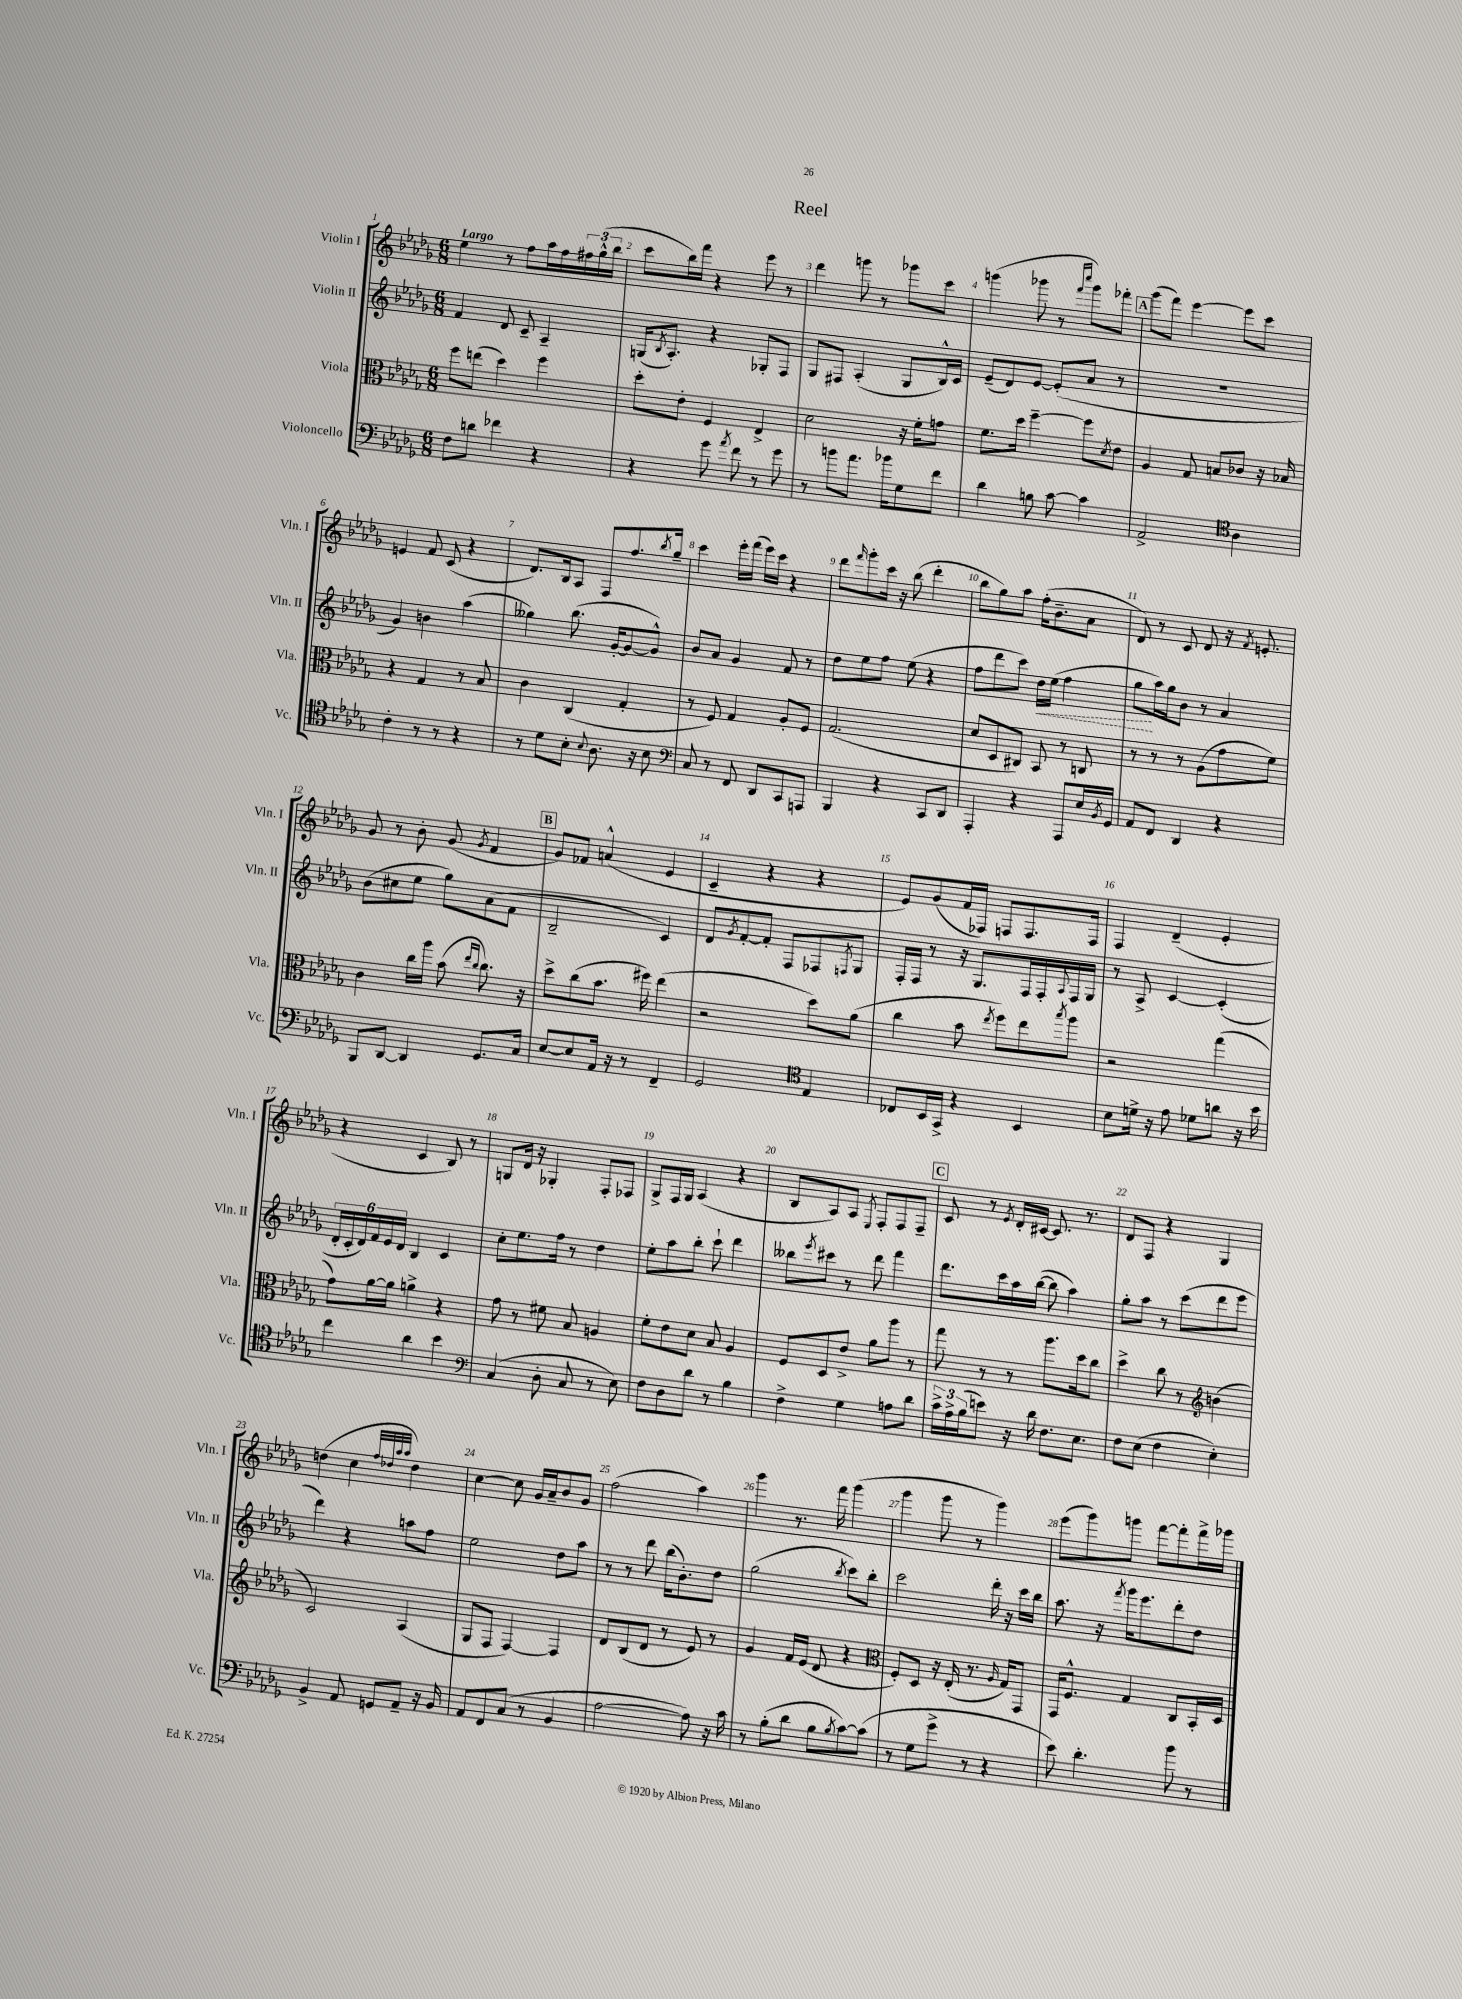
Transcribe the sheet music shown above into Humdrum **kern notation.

**kern	**kern	**kern	**dynam	**kern
*part4	*part3	*part2	*part2	*part1
*staff4	*staff3	*staff2	*staff2	*staff1
*I"Violoncello	*I"Viola	*I"Violin II	*	*I"Violin I
*I'Vc.	*I'Vla.	*I'Vln. II	*	*I'Vln. I
*clefF4	*clefC3	*clefG2	*	*clefG2
*k[b-e-a-d-g-]	*k[b-e-a-d-g-]	*k[b-e-a-d-g-]	*	*k[b-e-a-d-g-]
*M6/8	*M6/8	*M6/8	*	*M6/8
=1	=1	=1	=1	=1
!	!	!	!	!LO:TX:a:B:t=Largo
8F\L	8ff\L	4f/	.	4ee-\
8dn\J	(8een\J	.	.	.
4f-X\	4dd-\)	8d-/	.	8r
.	.	8c~/	.	8ff\L
4r	4ff\	4A-~/	.	16aa-\L
.	.	.	.	16ff\
.	.	.	.	24ff#X\
.	.	.	.	(24gg-^^\
.	.	.	.	24bb-\JJ
=2	=2	=2	=2	=2
4r	8dd-'\L	(16Gn/KL	.	8ccc\L
.	.	8qB-/	.	.
.	.	8.A-'/J)	.	.
.	8e-'\J	.	.	16bb-\L)
.	.	.	.	16fff\JJ
8g-\	4F/	4r	.	4r
8qa-/	.	.	.	.
8f\	.	.	.	.
8r	4E-^/	8G-X'/L	.	8eee-\
8g-\	.	8F/J	.	8r
=3	=3	=3	=3	=3
8r	2d-\	8G-/L	.	4ddd-\
8bn\L	.	8F#X/J	.	.
8.a-\J	.	(4A-'/	.	8gggn\
.	.	.	.	8r
16b-X\KL	.	.	.	.
8G-\	16r	8G-/L	.	8ggg-X\L
.	16f'\KL	.	.	.
8f\J	8gn\J	16B-^^/L)	.	8ccc\J
.	.	16c/JJ	.	.
=4	=4	=4	=4	=4
4d-\	8.f\L	(8e-~/L	.	(4gggn\
.	.	8d-/)	.	.
.	16dd-\Jk	.	.	.
8Bn\	[4ff~\	[8e-/J	.	8ggg-X\
[8c\	.	(8e-'/L]	.	8r
.	.	.	.	16qqfff/LL
.	.	.	.	16qqcccc/JJ
4c\]	8ff\L]	8a-/J	.	8ggg-\L)
.	8qd-/	.	.	.
.	8e-\J	8r	.	8fff-X'\J
!!LO:REH:place=s1:t=A
=5	=5	=5	=5	=5
2AA-^/	4A-/	2.r	.	(8ggg-\L
.	.	.	.	8fff\J)
.	8G-/	.	.	[4eee-\
.	8Bn/L	.	.	.
*clefC4	*	*	*	*
4A-\	8c-X/J	.	.	8eee-\L]
.	16r	.	.	8ccc\J
.	16B-X/	.	.	.
!!LO:LB:g=z
=6	=6	=6	=6	=6
4c'\	4r	4g-/)	.	4en/
8r	4G-/	4bn\	.	8f/
8r	.	.	.	(8c/
4r	8r	(4aa-\	.	4r
.	8B-/	.	.	.
=7	=7	=7	=7	=7
8r	4c\	4gg--X\)	.	8.d-/L)
8d-\L	.	.	.	.
.	.	.	.	16B-/k
8B-'\J	(4C/	(8.bb-\	.	8A-/J
8qqB-/	.	.	.	.
8.A-\	.	.	.	8F/L
.	.	[16g-'/KL	.	.
.	4G-'/	8g-/_	.	8.ff/
16r	.	.	.	.
8B-\	.	8g-^^/J])	.	.
.	.	.	.	8qbb-/
.	.	.	.	16gg-~/Jk
=8	=8	=8	=8	=8
*clefF4	*	*	*	*
8C/	8r	8b-/L	.	4ccc\
8r	8F/)	8a-/J	.	.
8FF/	4G-/	4g-/	.	16eee-'\LL
.	.	.	.	(16fff\JJ
8DD-/L	.	.	.	16eee-\LL)
.	.	.	.	16ccc\JJ
8CC/	8A-'/L	8f/	.	4r
8AAAn/J	8F/J	8r	.	.
=9	=9	=9	=9	=9
4BBB-/	(2.G-/	8dd-\L	.	8ddd-\L
.	.	.	.	16qqfff/
.	.	8ee-\	.	8ggg-'\
4r	.	8ff\J	.	16ccc\Jk
.	.	.	.	16r
.	.	(8ee-\	.	(8bb-\
8CC/L	.	4r	.	4ddd-'\
8DD-/J	.	.	.	.
=10	=10	=10	=10	=10
4AAA-'/	8d-/L	8ff\L	.	8bb-\L
.	8D-/	8ddd-\	.	8gg-\)
4r	8C#X/J)	8ccc\J)	.	8aa-\J
!	!	!	!LO:HP:b	!
.	8BB-/	16dd-\LL	<	(16ff'\KL
.	.	(16ee-\JJ	.	8.b-~\
8AAA-/L	8r	4ff\	.	.
16E-/L	8Cn/	.	.	8a-\J
8qBB-/	.	.	.	.
16GG-/JJ	.	.	.	.
=11	=11	=11	=11	=11
8AA-/L	8r	8gg-\L	.	8d-/)
8FF/J	8r	16aa-\L)	[	8r
.	.	16gg-\J	.	.
4DD-/	8r	8b-\J	.	8c/
.	(8A-\L	8r	.	8d-/
4r	8g-\	4a-/	.	16r
.	.	.	.	8qf/
.	.	.	.	8.en'/
.	8f\J)	.	.	.
!!LO:LB:g=z
=12	=12	=12	=12	=12
8BBB-/L	4c\	(8b-\L	.	8g-/
[8DD-/J	.	8cc#X\	.	8r
4DD-/]	16cc\LL	8ee-\J	.	8b-'\
.	16aa-\JJ	.	.	.
.	(8b-\	8gg-\L)	.	(8g-/
.	16qqee-/LL	.	.	.
.	16qqcc/JJ	.	.	8qg-/
8.GG-/L	8.cc\)	(8a-\	.	4f/
.	.	8f\J	.	.
16C/Jk	16r	.	.	.
!!LO:REH:place=s1:t=B
=13	=13	=13	=13	=13
[8E-/L	8dd-^\L	2B-~/	.	8g-/L)
8E-/]	(8cc\	.	.	8f-X/J
16AA-/Jk	8.b-\J	.	.	(4an^^/
16r	.	.	.	.
8r	.	.	.	.
.	16ff#X\)	.	.	.
4FF~/	(4ee-\	4c/)	.	4e-/
=14	=14	=14	=14	=14
2GG-/	2r	8d-/L	.	4c~/
.	.	8qg-/	.	.
.	.	[8f'/	.	.
.	.	8f'/J]	.	4r
.	.	8F/L	.	.
*clefC4	*	*	*	*
4E-/	8dd-\L)	8F-X/	.	4r
.	.	8qFn/	.	.
.	(8a-\J	8G-/J	.	.
=15	=15	=15	=15	=15
8C-X/L	4cc\	16F'/LL	.	8e-/L)
.	.	16F/JJ	.	.
16BB-/L	.	8r	.	(8g-/
16GG-^/JJ	.	.	.	.
4r	8b-\	16r	.	16f/L
.	.	8.G-/L	.	16F-X/JJ)
.	8qee-/	.	.	.
.	8ff\L)	.	.	8Fn/L
4BB-/	8ee-\	16F/L	.	8.F/
.	.	16F'/	.	.
.	8qbb-/	8qqA-/	.	.
.	8aa-\J	16F/	.	.
.	.	16G-/JJ	.	16F/Jk
=16	=16	=16	=16	=16
8B-\L	2r	8r	.	4F/
16dn^\Jk	.	8A-^/	.	.
16r	.	.	.	.
8e-\	.	[4c/	.	(4d-~/
8d-X\L	.	.	.	.
8an\J	(4gg-\	(4c'/]	.	4e-'/
16r	.	.	.	.
16b-\	.	.	.	.
!!LO:LB:g=z
=17	=17	=17	=17	=17
4cc\	8g-\L)	24d-'/LL	.	4r
.	.	24c'/	.	.
.	.	24d-/)	.	.
.	[16a-\L	24f/	.	.
.	.	24e-/	.	.
.	16a-\JJ]	.	.	.
.	.	24d-/JJ	.	.
4a-\	4an^\	4B-/	.	4c/
4b-\	4r	4c/	.	8B-/)
.	.	.	.	8r
=18	=18	=18	=18	=18
*clefF4	*	*	*	*
(4C/	8g-\	8cc'\L	.	8Gn/L
.	8r	8.ee-\	.	16d-/Jk
.	.	.	.	16r
8D-'\	8f#X\	.	.	4G-X'/
.	.	16ff\Jk	.	.
8C/	8B-/	8r	.	.
8r	4An/	4dd-\	.	8F'/L
8E-\)	.	.	.	8F-X/J
=19	=19	=19	=19	=19
8F\L	8f'\L	8ee-'\L	.	8G-^/L
8D-\	8e-\	8aa-\	.	16F/L
.	.	.	.	16G-/JJ
8d-\J	8d-\J	8bb-'\J	.	(4A-/
8r	8B-/	8ccc`\	.	.
4B-\	4A-/	4ddd-\	.	4r
=20	=20	=20	=20	=20
4F^\	8F/L	8bb--X\L	.	8B-/L
.	.	8qeee-/	.	.
.	8D-/	8ccc#X\J	.	8A-/)
4G-\	8e-^/J	8r	.	8A-/J
.	.	.	.	8qE-/
.	8a-\L	8ddd-\	.	8F'/L
8An\L	8aa-\J	4fff\	.	8F/
8d-\J	8r	.	.	8F~/J
!!LO:REH:place=s1:t=C
=21	=21	=21	=21	=21
24c^\LL	8gg-\	8.ddd-\L	.	8c/
24A-^\	.	.	.	.
(24B-\J	.	.	.	.
8en\J)	8r	.	.	8r
.	.	16ccc\L	.	.
.	.	.	.	8qe-/
16r	8r	16aa-\	.	16d-'/LL
16d-\	.	([16bb-\JJ	.	[16c#X/JJ
8.F\L	8.aa-\L	8bb-\]	.	8.c#/]
.	.	4aa-\)	.	.
8.E-\J	16dd-\k	.	.	8.r
.	8cc\J	.	.	.
=22	=22	=22	=22	=22
8F\L	4dd-^\	8gg-'\L	.	8d-/L
(8E-\J	.	8aa-\J	.	8F/J
4F\	8cc\	8r	.	4r
.	8r	(8ccc\L	.	.
*	*clefG2	*	*	*
4E-'\)	(4bn\	8ddd-\	.	4G-/
.	.	8eee-\J	.	.
!!LO:LB:g=z
=23	=23	=23	=23	=23
4BB-^/	2c/)	4ddd-\)	.	(4ddn\
8AA-/	.	4r	.	4cc\
8GGn/L	.	.	.	.
.	.	.	.	32qqff/LLL
.	.	.	.	32qqdd-X/
.	.	.	.	32qqaa-/
.	.	.	.	32qqaa-/JJJ
8AA-~/J	(4A-/	8aan\L	.	4dd-\)
16r	.	8ff\J	.	.
16BB-/	.	.	.	.
=24	=24	=24	=24	=24
8AA-/L	8G-/L	2ee-\	.	[4cc\
8FF/	8F/J	.	.	.
(8C/J	[4F/)	.	.	8cc\]
8r	.	.	.	16g-/LL
.	.	.	.	16a-~/J
4BB-/	4F/]	8dd-\L	.	8b-/
.	.	8aa-\J	.	8g-/J
=25	=25	=25	=25	=25
[2A-\	8d-/L	8r	.	(2ff\
.	(8B-/	8r	.	.
.	8d-/J	8ddd-\	.	.
.	8r	(16bb-\KL	.	.
.	.	8.b-'\)	.	.
8A-\])	8e-/)	.	.	4aa-\)
16r	8r	8dd-\J	.	.
16c\	.	.	.	.
=26	=26	=26	=26	=26
8r	4g-/	(2gg-\	.	4ggg-\
(8B-'\L	.	.	.	.
8d-\J	16f/LL	.	.	8.r
.	(16e-/JJ	.	.	.
8B-\L	8d-/	.	.	.
.	.	.	.	16fff\
8qB-/	.	8qbb-/	.	.
[8c\)	4r	8ccc\L)	.	(4ggg-\
(8c\J]	.	8bb-'\J	.	.
=27	=27	=27	=27	=27
*	*clefC3	*	*	*
8r	8F'/L)	2ccc\	.	4ggg-\
8G-\L	8D-/J	.	.	.
8g-^\J	16r	.	.	8ggg-\
.	(16E-'/	.	.	.
8r	8.r	.	.	8r
4r	.	16ddd-'\	.	4ggg-\)
.	16qqA-/	.	.	.
.	16G-/KL)	16r	.	.
.	8GG-/J	16ccc\LL	.	.
.	.	16bb-\JJ	.	.
=28	=28	=28	=28	=28
8e-\)	16GG-/KL	8.aa-\	.	(8eee-\L
.	8.F^^/J	.	.	.
4.d-'\	.	.	.	8ggg-\)
.	.	16r	.	.
.	.	8qfff/	.	.
.	4G-/	16ggg-\KL	.	8gggn\J
.	.	8.eee-\	.	.
.	.	.	.	[8fff\L
8b-\	8C/L	8ddd-'\	.	8fff'\]
8r	16BB-'/L	8dd-\J	.	16fff^\L
.	16D-/JJ	.	.	16ggg-X\JJ
==	==	==	==	==
*-	*-	*-	*-	*-
